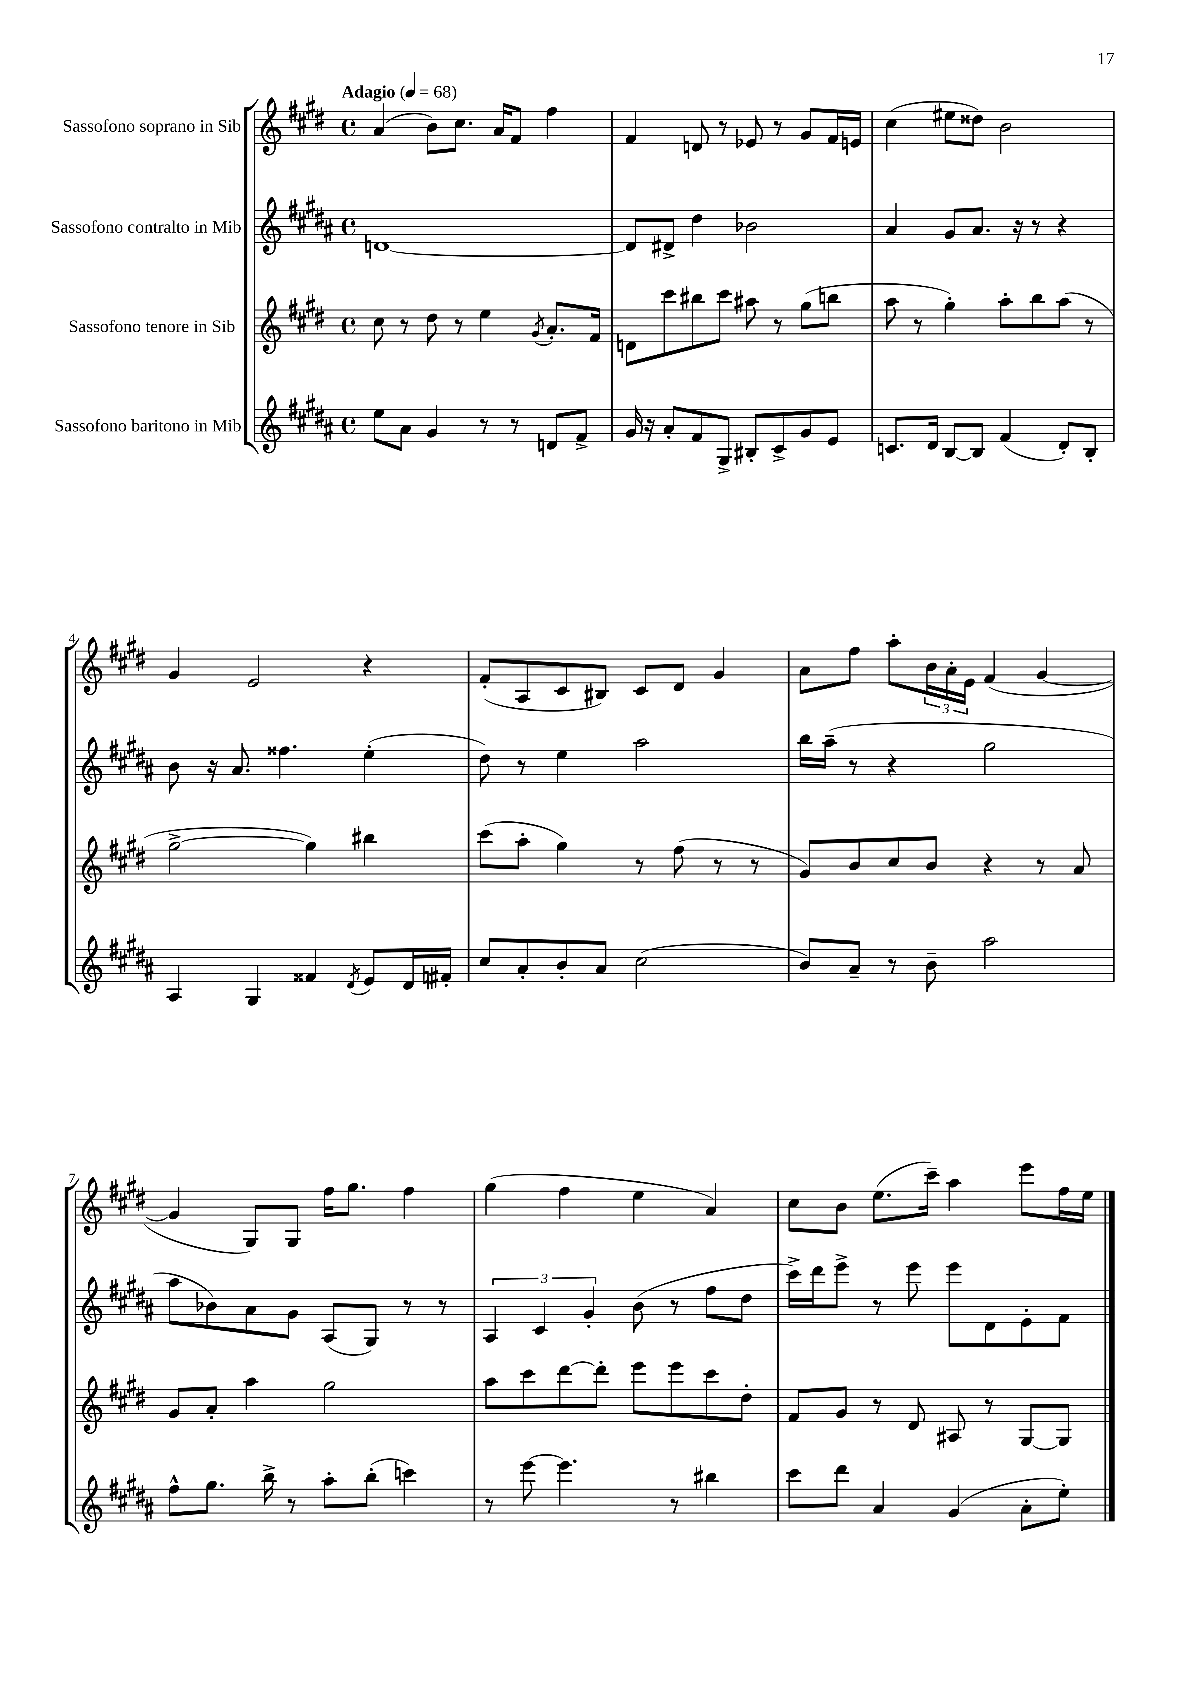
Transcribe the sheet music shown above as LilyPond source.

<<
\new StaffGroup <<
\new Staff = "s0" \with { instrumentName = "Sassofono soprano in Sib" } {
    \clef treble \key e \major \defaultTimeSignature \time 4/4 \tempo "Adagio" 4 = 68
    a'4( b'8) cis''8. a'16 fis'8 fis''4 |
    fis'4 d'8 r8 ees'8 r8 gis'8 fis'16 e'16 |
    cis''4( eis''8 disis''8) b'2 |
    gis'4 e'2 r4 |
    fis'8-.( a8 cis'8 bis8) cis'8 dis'8 gis'4 |
    a'8 fis''8 a''8-. \tuplet 3/2 { b'16 a'16-. e'16 } fis'4( gis'4~ |
    gis'4 gis8) gis8 fis''16 gis''8. fis''4 |
    gis''4( fis''4 e''4 a'4) |
    cis''8 b'8 e''8.( cis'''16--) a''4 e'''8 fis''16 e''16 \bar "|." |
}
\new Staff = "s1" \with { instrumentName = "Sassofono contralto in Mib" } {
    \clef treble \key b \major \defaultTimeSignature \time 4/4
    d'1~ |
    d'8 dis'8-> dis''4 bes'2 |
    ais'4 gis'8 ais'8. r16 r8 r4 |
    b'8 r16 ais'8. fisis''4. e''4-.( |
    dis''8) r8 e''4 ais''2 |
    b''16 ais''16--( r8 r4 gis''2 |
    ais''8 bes'8) ais'8 gis'8 ais8( gis8) r8 r8 |
    \tuplet 3/2 { ais4 cis'4 gis'4-. } b'8( r8 fis''8 dis''8 |
    cis'''16->) dis'''16 e'''8-> r8 e'''8 e'''8 dis'8 e'8-. fis'8 \bar "|." |
}
\new Staff = "s2" \with { instrumentName = "Sassofono tenore in Sib" } {
    \clef treble \key e \major \defaultTimeSignature \time 4/4
    cis''8 r8 dis''8 r8 e''4 \acciaccatura { gis'8 } a'8.-. fis'16 |
    d'8 cis'''8 bis''8 cis'''8 ais''8 r8 gis''8( b''8 |
    a''8 r8 gis''4-.) a''8-. b''8 a''8( r8 |
    gis''2~-> gis''4) bis''4 |
    cis'''8( a''8-. gis''4) r8 fis''8( r8 r8 |
    gis'8) b'8 cis''8 b'8 r4 r8 a'8 |
    gis'8 a'8-. a''4 gis''2 |
    a''8 cis'''8 dis'''8~ dis'''8-. e'''8 e'''8 cis'''8 dis''8-. |
    fis'8 gis'8 r8 dis'8 ais8 r8 gis8~ gis8 \bar "|." |
}
\new Staff = "s3" \with { instrumentName = "Sassofono baritono in Mib" } {
    \clef treble \key b \major \defaultTimeSignature \time 4/4
    e''8 ais'8 gis'4 r8 r8 d'8 fis'8-> |
    gis'16 r16 ais'8-. fis'8 gis8-> bis8-. cis'8-> gis'8 e'8 |
    c'8. dis'16 b8~ b8 fis'4( dis'8-.) b8-. |
    ais4 gis4 fisis'4 \acciaccatura { dis'8 } e'8 dis'16 fis'16-. |
    cis''8 ais'8-. b'8-. ais'8 cis''2( |
    b'8) ais'8-- r8 b'8-- ais''2 |
    fis''8-^ gis''8. b''16-> r8 ais''8-. b''8-.( c'''4) |
    r8 e'''8~ e'''4. r8 bis''4 |
    cis'''8 dis'''8 ais'4 gis'4( ais'8-. e''8-.) \bar "|." |
}
>>
>>
